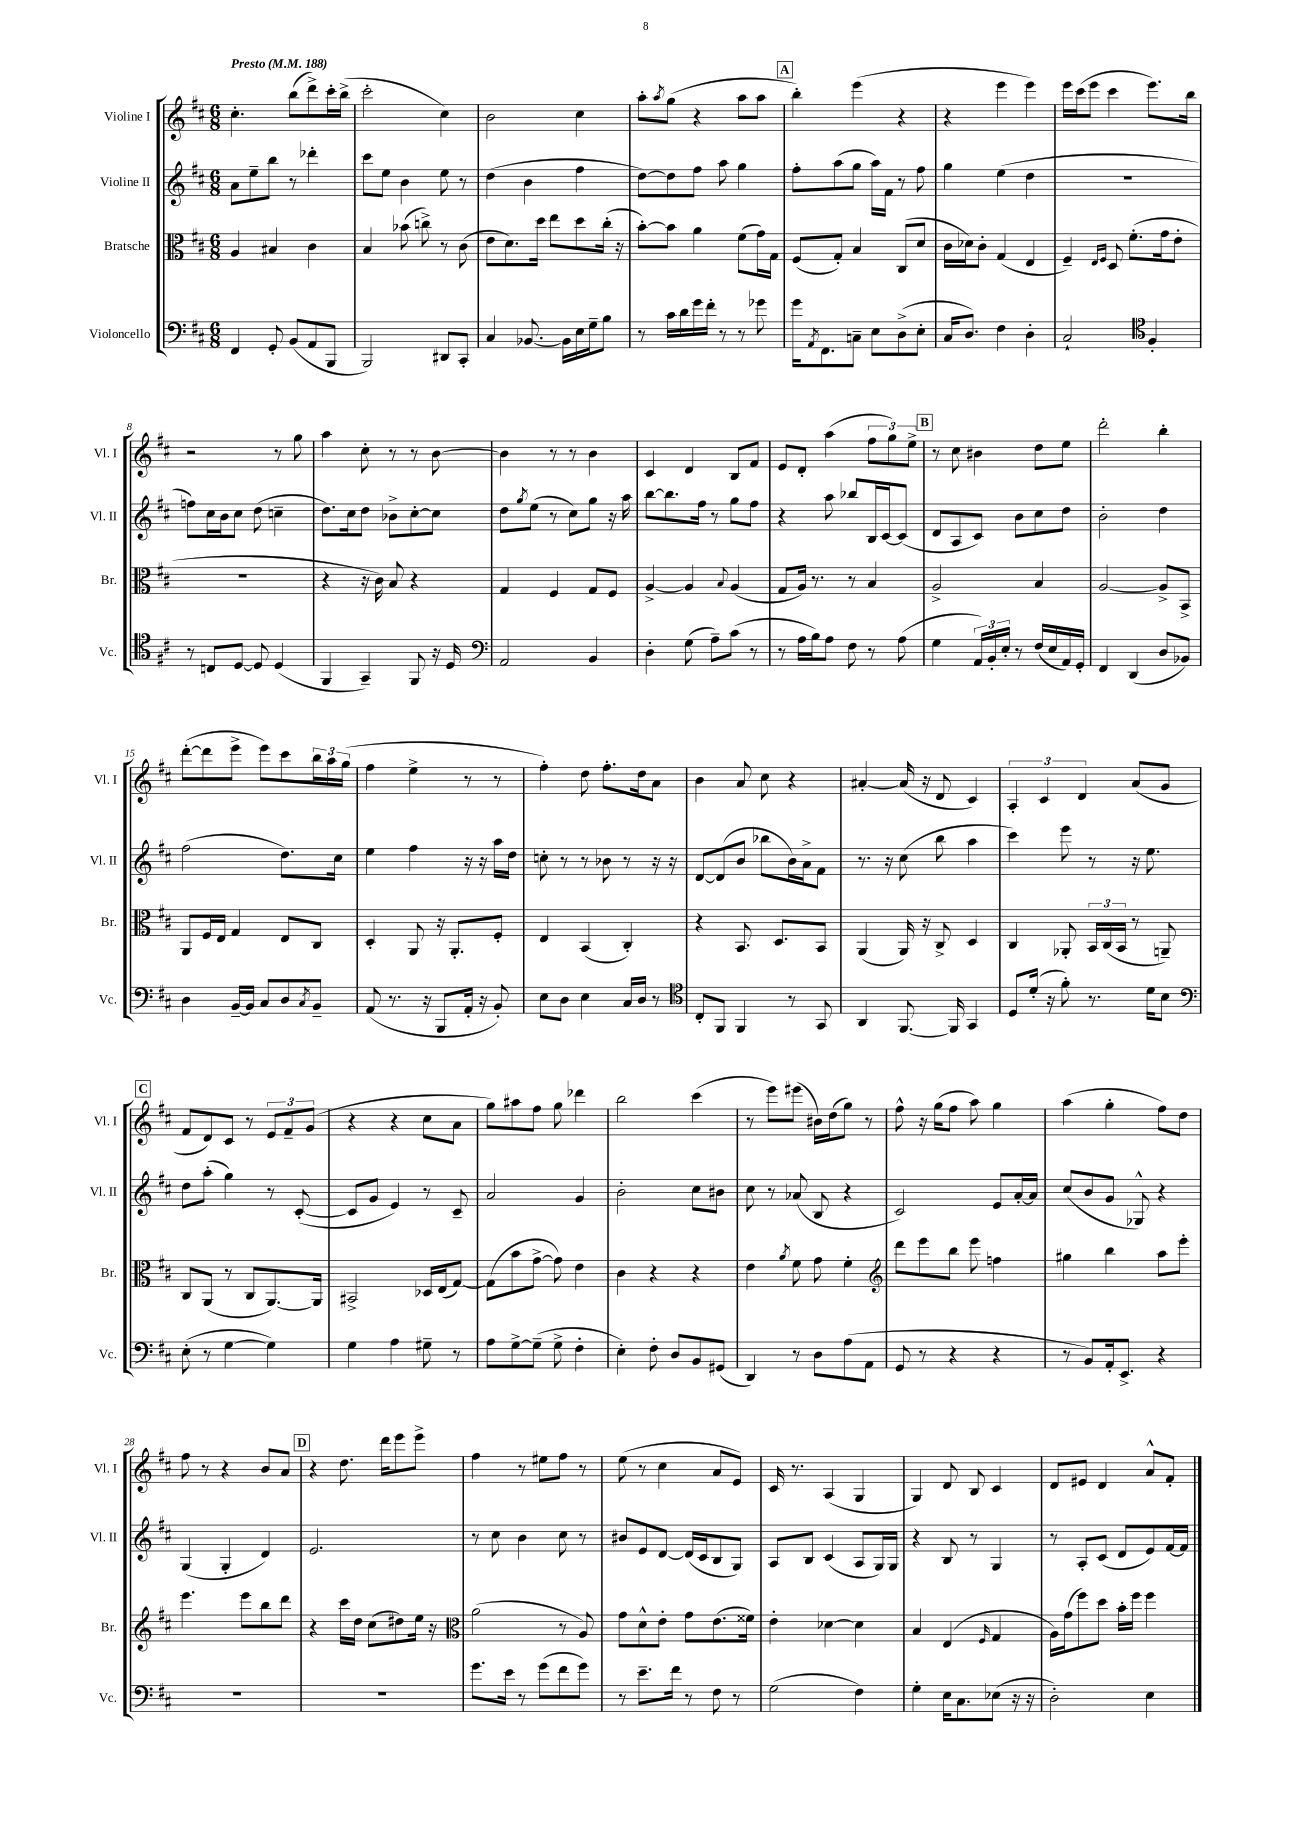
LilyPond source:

<<
\new StaffGroup <<
\new Staff = "s0" \with { instrumentName = "Violine I" shortInstrumentName = "Vl. I" } {
    \clef treble \key d \major \numericTimeSignature \time 6/8 \tempo "Presto" 4 = 188
    cis''4.-. b''8( d'''8->) cis'''16-. b''16->( |
    cis'''2-. cis''4) |
    b'2 cis''4 |
    a''8-. \acciaccatura { a''8 } g''8( r4 a''8 a''8 |
    \mark \markup { \box "A" } b''4-.) e'''4( r4 |
    r4 e'''4 e'''4) |
    e'''16 cis'''16( e'''8 cis'''4 e'''8.) b''16 |
    r2 r8 g''8 |
    a''4 cis''8-. r8 r8 b'8~ |
    b'4 r8 r8 b'4 |
    cis'4 d'4 b8 fis'8 |
    e'8 d'8-. a''4( \tuplet 3/2 { fis''8 g''8) e''8-> } |
    \mark \markup { \box "B" } r8 cis''8 bis'4 d''8 e''8 |
    d'''2-. b''4-. |
    d'''8~-.( d'''8 e'''8-> e'''8) cis'''8 \tuplet 3/2 { b''16 a''16 g''16( } |
    fis''4 e''4-> r8 r8 |
    fis''4-.) d''8 fis''8.-. d''16 a'8 |
    b'4 a'8 cis''8 r4 |
    ais'4~-. ais'16( r16 d'8 cis'4) |
    \tuplet 3/2 { a4-. cis'4 d'4 } a'8( g'8 |
    \mark \markup { \box "C" } fis'8 d'8) cis'8 r8 \tuplet 3/2 { e'8 fis'8-- g'8( } |
    r4 r4 cis''8 a'8 |
    g''8) ais''8 fis''8 g''8 des'''4 |
    b''2 cis'''4( |
    r8 e'''8) eis'''8( bis'16) d''16( g''8) r8 |
    fis''8-^ r16 g''16( fis''8 a''8) g''4 |
    a''4( g''4-. fis''8) d''8 |
    fis''8 r8 r4 b'8 a'8 |
    \mark \markup { \box "D" } r4 d''8. d'''16 e'''8 e'''8-> |
    fis''4 r8 eis''8 fis''8 r8 |
    e''8( r8 cis''4 a'8 e'8) |
    cis'16 r8. a4( g4 |
    g4) d'8 b8 cis'4 |
    d'8 eis'8 d'4 a'8-^ fis'8-. \bar "|." |
}
\new Staff = "s1" \with { instrumentName = "Violine II" shortInstrumentName = "Vl. II" } {
    \clef treble \key d \major \numericTimeSignature \time 6/8
    a'8 e''8-- b''8 r8 des'''4-. |
    cis'''8 e''8 b'4 e''8 r8 |
    d''4( b'4 fis''4 |
    d''8~) d''8 fis''8 a''8 g''4 |
    \mark \markup { \box "A" } fis''8-. a''8( g''8 a''16) fis'16 r8 fis''8 |
    g''4 e''4( d''4 |
    R2. |
    f''8) cis''16 b'16 cis''8 d''8( c''4-- |
    d''8.) cis''16 d''8 bes'8-> cis''8~-. cis''8 |
    d''8 \acciaccatura { g''8 } e''8( r8 cis''8) g''8 r16 a''16 |
    b''8~ b''8. fis''16 r8 g''8 fis''8 |
    r4 a''8 bes''8 b16 cis'16~ cis'8( |
    \mark \markup { \box "B" } d'8 a8 cis'8) b'8 cis''8 d''8 |
    b'2-. d''4 |
    fis''2( d''8.) cis''16 |
    e''4 fis''4 r16 r16 a''16 d''16 |
    c''8-. r8 r8 bes'8 r8 r16 r16 |
    d'8~ d'8( b'8 bes''8 b'16) a'16-> fis'8 |
    r8. r16 cis''8( b''8 a''4 |
    cis'''4) e'''8 r8 r16 e''8. |
    \mark \markup { \box "C" } d''8 a''8-.( g''4) r8 cis'8~-.( |
    cis'8 g'8 e'4) r8 cis'8-- |
    a'2 g'4 |
    b'2-. cis''8 bis'8 |
    cis''8 r8 aes'8( b8 r4 |
    cis'2) e'8 a'16~-. a'16 |
    cis''8( b'8 g'8 ges8-^) r4 |
    g4( g4-. d'4) |
    \mark \markup { \box "D" } e'2. |
    r8 cis''8 b'4 cis''8 r8 |
    bis'8 e'8 d'8~ d'16( cis'16 b8 g8) |
    a8 b8 cis'4( a8 g16) g16 |
    r4 b8 r8 g4 |
    r8 a8-. cis'8( d'8 e'8) fis'16~ fis'16 \bar "|." |
}
\new Staff = "s2" \with { instrumentName = "Bratsche" shortInstrumentName = "Br." } {
    \clef alto \key d \major \numericTimeSignature \time 6/8
    a4 bis4 cis'4 |
    b4 bes'8( c''8->) r8 cis'8( |
    e'8 d'8.) d''16 e''8 d''8 cis''16-.( r16 |
    b'8~-.) b'8 a'4 fis'8( g'16) g16 |
    \mark \markup { \box "A" } fis8( g8-.) b4 cis8( d'8 |
    cis'16 des'16) cis'8-. g4( e4 |
    fis4--) \grace { e16 fis16 } d8 fis'8.-.( g'16 e'8-. |
    R2. |
    r4 r16 cis'16) b8 r4 |
    g4 fis4 g8 fis8 |
    a4~-> a4 \appoggiatura { b8 } a4( |
    g8 a16) r8. r8 b4 |
    \mark \markup { \box "B" } a2-> b4 |
    a2~ a8-> b,8-> |
    a,8 fis16 e16 g4 e8 cis8 |
    d4-. a,8 r16 a,8.-. fis8-. |
    e4 b,4( cis4-.) |
    r4 b,8. d8. b,8 |
    a,4( a,16) r16 cis8-> d4 |
    cis4 aes,8-. \tuplet 3/2 { b,16 cis16( b,16 } r8 a,8--) |
    \mark \markup { \box "C" } cis8 a,8( r8 cis8 a,8.~) a,16 |
    bis,2-> des16 e16( g8~) |
    g8( b'8 g'8~-> g'8) e'4 |
    cis'4 r4 r4 |
    e'4 \acciaccatura { a'8 } fis'8 g'8 fis'4-. |
    \clef treble d'''8 e'''8 b''8 e'''8 f''4 |
    gis''4 b''4 a''8 e'''8-. |
    e'''4. e'''8 b''8 d'''8 |
    \mark \markup { \box "D" } r4 cis'''16 d''16 cis''8( dis''8) e''16 r16 |
    \clef alto a'2( r8 a8) |
    g'8 d'8-^ e'8-. g'8 e'8.( fisis'16) |
    e'4-. des'4~ des'4 |
    b4 e4( \grace { fis16 } g4 |
    a16) g'16( fis''8) d''8 b'16-. fis''16 fis''4 \bar "|." |
}
\new Staff = "s3" \with { instrumentName = "Violoncello" shortInstrumentName = "Vc." } {
    \clef bass \key d \major \numericTimeSignature \time 6/8
    fis,4 g,8-. b,8( a,8 b,,8 |
    b,,2) dis,8 cis,8-. |
    cis4 bes,8.~ bes,16 e16 g16-- b8 |
    r8 cis'16 d'16 g'16 fis'16-. r8 r8 ges'8 |
    \mark \markup { \box "A" } g'16 \acciaccatura { a,8 } fis,8. c8-- e8 d8->( e8-. |
    cis16 d8.) fis4 d4-. |
    cis2-! \clef tenor fis4-. |
    r8 c8 d8~ d8 d4( |
    fis,4 g,4--) fis,8 r16 d16 |
    \clef bass a,2 b,4 |
    d4-. g8( a8--) cis'8( r8 |
    r8 a16 b16) a8 fis8 r8 a8( |
    \mark \markup { \box "B" } g4 \tuplet 3/2 { a,16) b,16-. e16-. } r8 fis16( e16 a,16) g,16-. |
    fis,4 d,4( d8 bes,8) |
    d4 b,16~-- b,16 cis8 d8 \acciaccatura { cis8 } b,8-- |
    a,8( r8. r16 b,,8 a,16-. r16 b,8-.) |
    e8 d8 e4 cis16 d16 r8 |
    \clef tenor cis8-. fis,8 fis,4 r8 g,8 |
    a,4 fis,8.~ fis,16 g,4 |
    d8 d'16-.( r16 fis'8-.) r8. d'16 b8 |
    \mark \markup { \box "C" } \clef bass e8-.( r8 g4~ g4) |
    g4 a4 gis8-- r8 |
    a8 g8~-> g8--( g8-> fis4-. |
    e4-.) fis8-. d8 b,8 gis,8( |
    d,4) r8 d8 a8( a,8 |
    g,8 r8 r4 r4 |
    r8 b,8) a,16-. e,8.-> r4 |
    R2. |
    \mark \markup { \box "D" } R2. |
    g'8. e'16 r8 g'8( fis'8 g'8) |
    r8 e'8.-- fis'16 r8 fis8 r8 |
    g2( fis4) |
    g4-. e16 cis8. ees8( r16 r16 |
    d2-.) e4 \bar "|." |
}
>>
>>
